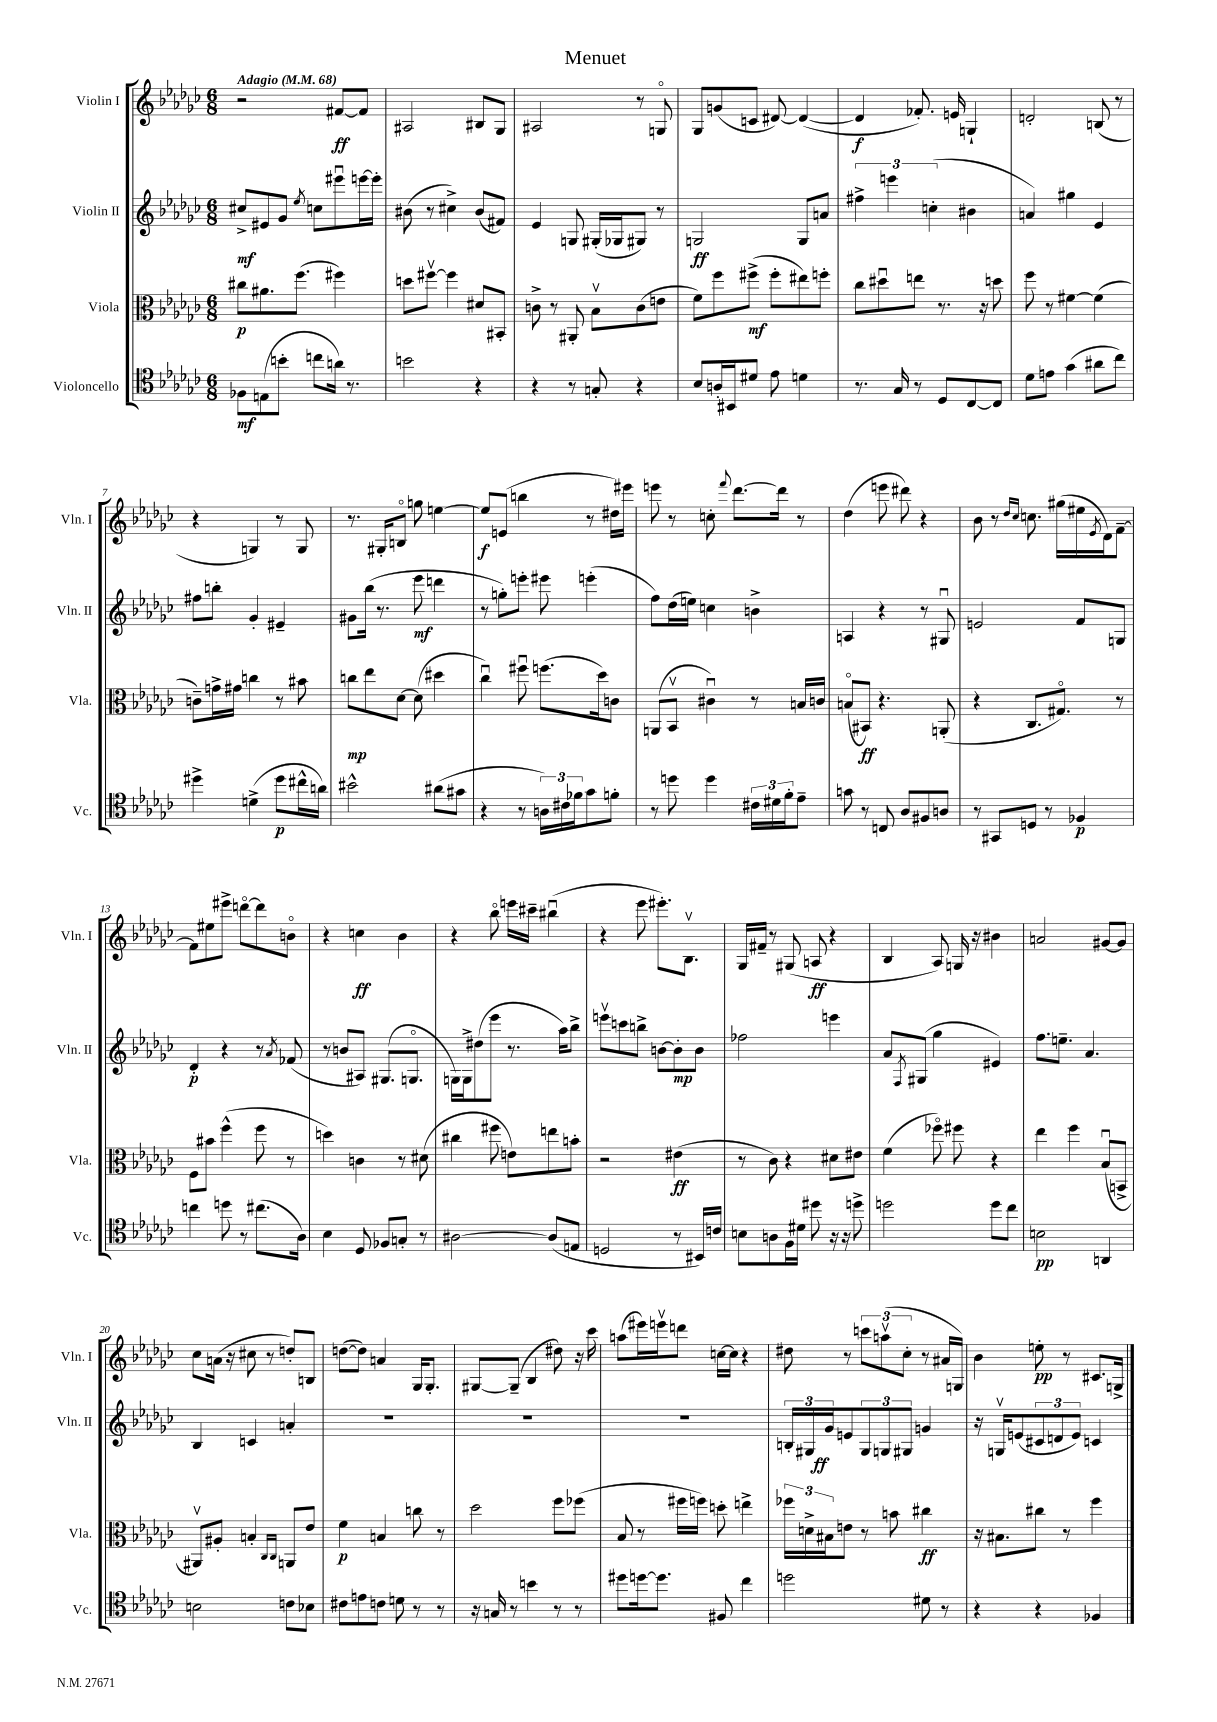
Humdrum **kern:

**kern	**dynam	**kern	**dynam	**kern	**dynam	**kern	**dynam
*part4	*part4	*part3	*part3	*part2	*part2	*part1	*part1
*staff4	*staff4	*staff3	*staff3	*staff2	*staff2	*staff1	*staff1
*I"Violoncello	*	*I"Viola	*	*I"Violin II	*	*I"Violin I	*
*I'Vc.	*	*I'Vla.	*	*I'Vln. II	*	*I'Vln. I	*
*clefC4	*	*clefC3	*	*clefG2	*	*clefG2	*
*k[b-e-a-d-g-c-]	*	*k[b-e-a-d-g-c-]	*	*k[b-e-a-d-g-c-]	*	*k[b-e-a-d-g-c-]	*
*M6/8	*	*M6/8	*	*M6/8	*	*M6/8	*
*MM68	*	*MM68	*	*MM68	*	*MM68	*
=1	=1	=1	=1	=1	=1	=1	=1
!	!	!	!	!	!	!LO:TX:a:B:t=Adagio	!
8F-X\L	mf	8cc#X\L	p	8cc#X^/L	mf	2r	.
(8En\	.	8.a#X\	.	8e#X/	.	.	.
8bn'\J	.	.	.	8g-/J	.	.	.
.	.	(8.ff\J	.	.	.	.	.
.	.	.	.	8qee-/	.	.	.
8ccn\L	.	.	.	8ccn\L	.	.	.
16an\Jk)	.	4ff#X\)	.	8eee#Xu\	.	[8f#X/L	ff
8.r	.	.	.	.	.	.	.
.	.	.	.	[16eeen\L	.	8f#/J]	.
.	.	.	.	16eee'\JJ]	.	.	.
=2	=2	=2	=2	=2	=2	=2	=2
2bn\	.	8ddn\L	.	(8b#X\	.	2A#X/	.
.	.	[8ff#Xv\J	.	8r	.	.	.
.	.	4ff#\]	.	4cc#X^\)	.	.	.
4r	.	8d#X/L	.	(8b#/L	.	8B#X/L	.
.	.	8BB#X'/J	.	8f#X/J)	.	8G-/J	.
=3	=3	=3	=3	=3	=3	=3	=3
4r	.	8cn^\	.	4e-/	.	2A#X/	.
.	.	8r	.	.	.	.	.
8r	.	8AA#X'/	.	8Gn/	.	.	.
8Gn'/	.	8B-v\L	.	(16G#X'/LL	.	.	.
.	.	.	.	16G-X/J	.	.	.
4r	.	(8c\	.	8G#X/J)	.	8r	.
.	.	8en\J	.	8r	.	8Gn/	.
=4	=4	=4	=4	=4	=4	=4	=4
8B-/L	.	8f\L)	.	2Gn/	ff	8G-/L	.
16An'/L	.	8ff\	.	.	.	(8gn/	.
16BB#X/J	.	.	.	.	.	.	.
8d#X/J	.	(8ff#X^\J	mf	.	.	8cn/J	.
8e-\	.	8ff#'\L	.	.	.	[8d#X/)	.
4dn\	.	8ee#X\)	.	8G/L	.	(4d#/_	.
.	.	8ffn'\J	.	8an/J	.	.	.
=5	=5	=5	=5	=5	=5	=5	=5
8.r	.	8cc-\L	.	6ff#X^\	.	4d#/]	f
.	.	8dd#Xu\	.	.	.	.	.
.	.	.	.	6eeen\	.	.	.
16G-/	.	.	.	.	.	.	.
8r	.	8een\J	.	.	.	8.f-X'/)	.
.	.	.	.	(6ccn'\	.	.	.
8D-/L	.	8.r	.	.	.	.	.
.	.	.	.	.	.	16en/	.
[8C-/	.	.	.	4b#X\	.	4Gn`/	.
.	.	16r	.	.	.	.	.
8C-/J]	.	8ddn\	.	.	.	.	.
=6	=6	=6	=6	=6	=6	=6	=6
8d-\L	.	8ff\	.	4an/)	.	2dn'/	.
8en\J	.	8r	.	.	.	.	.
(4g-\	.	[4f#X\	.	4gg#X\	.	.	.
8a#X\L	.	(4f#\]	.	4e-/	.	(8Bn/	.
8cc-\J)	.	.	.	.	.	8r	.
!!LO:LB:g=z
=7	=7	=7	=7	=7	=7	=7	=7
4dd#X^\	.	8cn~\L)	.	8ff#X\L	.	4r	.
.	.	16gn^\L	.	8bbn'\J	.	.	.
.	.	16g#X\JJ	.	.	.	.	.
(4dn^\	.	4ccn\	.	4g-'/	.	4Gn/)	.
8dd#\L	p	8r	.	4e#X~/	.	8r	.
16cc#X^^\L	.	8b#X\	.	.	.	8G/	.
16an\JJ)	.	.	.	.	.	.	.
=8	=8	=8	=8	=8	=8	=8	=8
2b#X^^\	.	8ccn\L	mp	8g#X\L	.	8.r	.
.	.	8ee-\	.	(16bb-\Jk	.	.	.
.	.	.	.	8.r	.	16G#X'/KL	.
.	.	[8d-\J	.	.	.	8Bn/J	.
.	.	(8d-\]	.	8eee-\	mf	8ggn\	.
(8a#X\L	.	4dd#X\	.	4dddn\	.	[4een\	.
8g#X\J	.	.	.	.	.	.	.
=9	=9	=9	=9	=9	=9	=9	=9
4r	.	4cc-u\)	.	8r	.	8ee/L]	f
.	.	.	.	8ggn'\L)	.	(8en/J	.
8r	.	8ff#Xu\	.	8eeen'\J	.	4bbn\	.
24An\LL)	.	(8.ffn\L	.	8eee#X\	.	.	.
24c#X\	.	.	.	.	.	.	.
24f-X\J	.	.	.	.	.	.	.
8g-\	.	.	.	(4eeen'\	.	8r	.
.	.	16dd-\k)	.	.	.	.	.
8fn'\J	.	8cn\J	.	.	.	16dd#X\LL)	.
.	.	.	.	.	.	16eee#X\JJ	.
=10	=10	=10	=10	=10	=10	=10	=10
8r	.	(8AAn/L	.	8ff\L)	.	8eeen\	.
8ddn\	.	8BB-v/J	.	(16dd-\L	.	8r	.
.	.	.	.	16een\JJ)	.	.	.
4dd\	.	4c#Xu\)	.	4ccn\	.	8ccn'\	.
.	.	.	.	.	.	8qqfff/	.
.	.	.	.	.	.	[8.ddd-\L	.
24c#X\LL	.	8r	.	4bn^\	.	.	.
24d#X\	.	.	.	.	.	.	.
.	.	.	.	.	.	16ddd-\Jk]	.
24f'\J	.	.	.	.	.	.	.
8e-~\J	.	16Bn/LL	.	.	.	8r	.
.	.	16cn/JJ	.	.	.	.	.
=11	=11	=11	=11	=11	=11	=11	=11
8gn\	.	(8Bn/L	.	4An/	.	(4dd-\	.
8r	.	8BB#X/J)	ff	.	.	.	.
8Cn/	.	4.r	.	4r	.	8eeen\	.
8A-/L	.	.	.	.	.	8ddd#X\)	.
8F#X/	.	.	.	8r	.	4r	.
8An/J	.	(8AAn'/	.	8G#Xu/	.	.	.
=12	=12	=12	=12	=12	=12	=12	=12
8r	.	4r	.	2en/	.	8b-\	.
8GG#X/L	.	.	.	.	.	8r	.
.	.	.	.	.	.	16qqdd-/LL	.
.	.	.	.	.	.	16qqcc-/JJ	.
8Dn/J	.	8.C-/L	.	.	.	8.ccn\	.
8r	.	.	.	.	.	.	.
.	.	8.G#X/J)	.	.	.	(16gg#X\LL	.
4F-X/	p	.	.	8f/L	.	16ee#X\	.
.	.	.	.	.	.	8qe-/	.
.	.	.	.	.	.	16d-\J)	.
.	.	8r	.	8Gn/J	.	[8f~\J	.
!!LO:LB:g=z
=13	=13	=13	=13	=13	=13	=13	=13
4ccn\	.	8F\L	.	4d-'/	p	8f\L]	.
.	.	8b#X\J	.	.	.	8ee#X\	.
8ddn\	.	(4ff^^\	.	4r	.	8eee#X^\J	.
8r	.	.	.	.	.	[8dddn\L	.
(8.cc#X\L	.	8ff\	.	8r	.	8ddd\]	.
.	.	.	.	8qa-/	.	.	.
.	.	8r	.	(8f-X/	.	8bn\J	.
16A-\Jk)	.	.	.	.	.	.	.
=14	=14	=14	=14	=14	=14	=14	=14
4B-\	.	4ddn\)	.	8r	.	4r	.
.	.	.	.	8bn/L	.	.	.
8D-/	.	4cn\	.	8A#X/J)	.	4ccn\	ff
8F-X/L	.	.	.	(8.G#X/L	.	.	.
8Gn'/J	.	8r	.	.	.	4b-\	.
.	.	.	.	8.Gn/J	.	.	.
8r	.	(8d#X\	.	.	.	.	.
=15	=15	=15	=15	=15	=15	=15	=15
[2A#X\	.	4cc#X\	.	16Gn\LL)	.	4r	.
.	.	.	.	16G^\J	.	.	.
.	.	.	.	(8dd#X\	.	.	.
.	.	8ff#X\	.	8eee-\J	.	8bb-\	.
.	.	8en\L)	.	8.r	.	16eeen\LL	.
.	.	.	.	.	.	16ccc#X~\JJ	.
(8A#/L]	.	8een\	.	.	.	(4bb#Xu\	.
.	.	.	.	16aa-\KL)	.	.	.
8En/J	.	8bn'\J	.	8bb-^\J	.	.	.
=16	=16	=16	=16	=16	=16	=16	=16
2Dn/	.	2r	.	8eeenv\L	.	4r	.
.	.	.	.	8cccn\	.	.	.
.	.	.	.	8bbn^\J	.	8eee-\	.
.	.	.	.	[8bn\L	.	8.eee#X'\L)	.
8r	.	(4e#X\	ff	8b'\]	mp	.	.
.	.	.	.	.	.	8.B-v\J	.
16BB#X/LL)	.	.	.	8b\J	.	.	.
16cn/JJ	.	.	.	.	.	.	.
=17	=17	=17	=17	=17	=17	=17	=17
8Bn\L	.	8r	.	2ff-X\	.	16G-/LL	.
.	.	.	.	.	.	16f#X~/JJ	.
8An\	.	8c-\)	.	.	.	8r	.
16F\L	.	4r	.	.	.	(8G#X/	.
16d#X\JJ	.	.	.	.	.	.	.
8dd#X\	.	.	.	.	.	8An/	ff
16r	.	8d#X\L	.	4eeen\	.	4r	.
16r	.	.	.	.	.	.	.
8ddn^\	.	8e#X\J	.	.	.	.	.
=18	=18	=18	=18	=18	=18	=18	=18
2ddn\	.	(4f\	.	8a-/L	.	4B-/	.
.	.	.	.	8qF/	.	.	.
.	.	.	.	(8G#X/J	.	.	.
.	.	8ff-X\)	.	4gg-\	.	8A-/)	.
.	.	8ff#X\	.	.	.	16Gn/	.
.	.	.	.	.	.	16r	.
8dd\L	.	4r	.	4e#X/)	.	4b#X\	.
8cc-\J	.	.	.	.	.	.	.
=19	=19	=19	=19	=19	=19	=19	=19
2Bn\	pp	4ee-\	.	8.ff\L	.	2an/	.
.	.	.	.	8.een~\J	.	.	.
.	.	4ff\	.	.	.	.	.
.	.	.	.	4.a-/	.	.	.
4AAn/	.	(8B-u/L	.	.	.	[8g#X/L	.
.	.	8BBn^/J	.	.	.	8g#/J]	.
!!LO:LB:g=z
=20	=20	=20	=20	=20	=20	=20	=20
2Bn\	.	8AA#Xv/L)	.	4B-/	.	8cc-\L	.
.	.	8A#X'/J	.	.	.	(16an\Jk	.
.	.	.	.	.	.	16r	.
.	.	4Bn'/	.	4cn/	.	8cc#X\	.
.	.	.	.	.	.	8r	.
.	.	16qqC-/LL	.	.	.	.	.
.	.	16qqC-/JJ	.	.	.	.	.
8cn\L	.	8AAn/L	.	4an'/	.	8ddn'/L)	.
8B-X\J	.	8e-/J	.	.	.	8Bn/J	.
=21	=21	=21	=21	=21	=21	=21	=21
8c#X\L	.	4f\	p	2.r	.	([8ddn\L	.
8en\	.	.	.	.	.	8dd\J])	.
8cn\J	.	4Bn/	.	.	.	4an/	.
8dn\	.	.	.	.	.	.	.
8r	.	8ccn\	.	.	.	16G-/KL	.
.	.	.	.	.	.	8.G-'/J	.
8r	.	8r	.	.	.	.	.
=22	=22	=22	=22	=22	=22	=22	=22
16r	.	2dd-\	.	2.r	.	[8G#X/L	.
16Gn/	.	.	.	.	.	.	.
8r	.	.	.	.	.	(8G#~/J]	.
4bn\	.	.	.	.	.	4B-/	.
8r	.	8ff\L	.	.	.	8dd#X\)	.
8r	.	(8ff-X\J	.	.	.	16r	.
.	.	.	.	.	.	16ccc-\	.
=23	=23	=23	=23	=23	=23	=23	=23
8dd#X\L	.	8B-/	.	2.r	.	(8aan\L	.
[16ddn\k	.	8r	.	.	.	16eee#X\L)	.
8.dd\J]	.	.	.	.	.	16eeenv\J	.
.	.	16ff#X\LL	.	.	.	8dddn\J	.
.	.	16ffn\JJ)	.	.	.	.	.
8F#X/	.	8ddn'\	.	.	.	[16ccn\LL	.
.	.	.	.	.	.	16cc\JJ]	.
4cc-\	.	4een^\	.	.	.	4r	.
=24	=24	=24	=24	=24	=24	=24	=24
2ddn\	.	24ff-X\LL	.	24Bn'/LL	.	8dd#X\	.
.	.	24dn^\	.	24G#X/	.	.	.
.	.	24B#X\J	.	24g-/J	ff	.	.
.	.	8en\J	.	8en/	.	8r	.
.	.	8r	.	12G#/	.	12cccn\L	.
.	.	.	.	12Gn/	.	(12aanv\	.
.	.	8bn\	.	.	.	.	.
.	.	.	.	12G#X/J	.	12cc-'\J	.
8d#X\	.	4cc#X\	ff	4gn/	.	8r	.
8r	.	.	.	.	.	16a#X/LL	.
.	.	.	.	.	.	16Gn/JJ)	.
=25	=25	=25	=25	=25	=25	=25	=25
4r	.	16r	.	16r	.	4b-\	.
.	.	8.B#X\L	.	16Gnv/KL	.	.	.
.	.	.	.	(8en/	.	.	.
4r	.	8cc#X\J	.	12c#X/	.	8een'\	pp
.	.	.	.	12dn/	.	.	.
.	.	8r	.	.	.	8r	.
.	.	.	.	12e/J)	.	.	.
4F-X/	.	4ff\	.	4cn/	.	8.c#X/L	.
.	.	.	.	.	.	16Gn^/Jk	.
==	==	==	==	==	==	==	==
*-	*-	*-	*-	*-	*-	*-	*-
